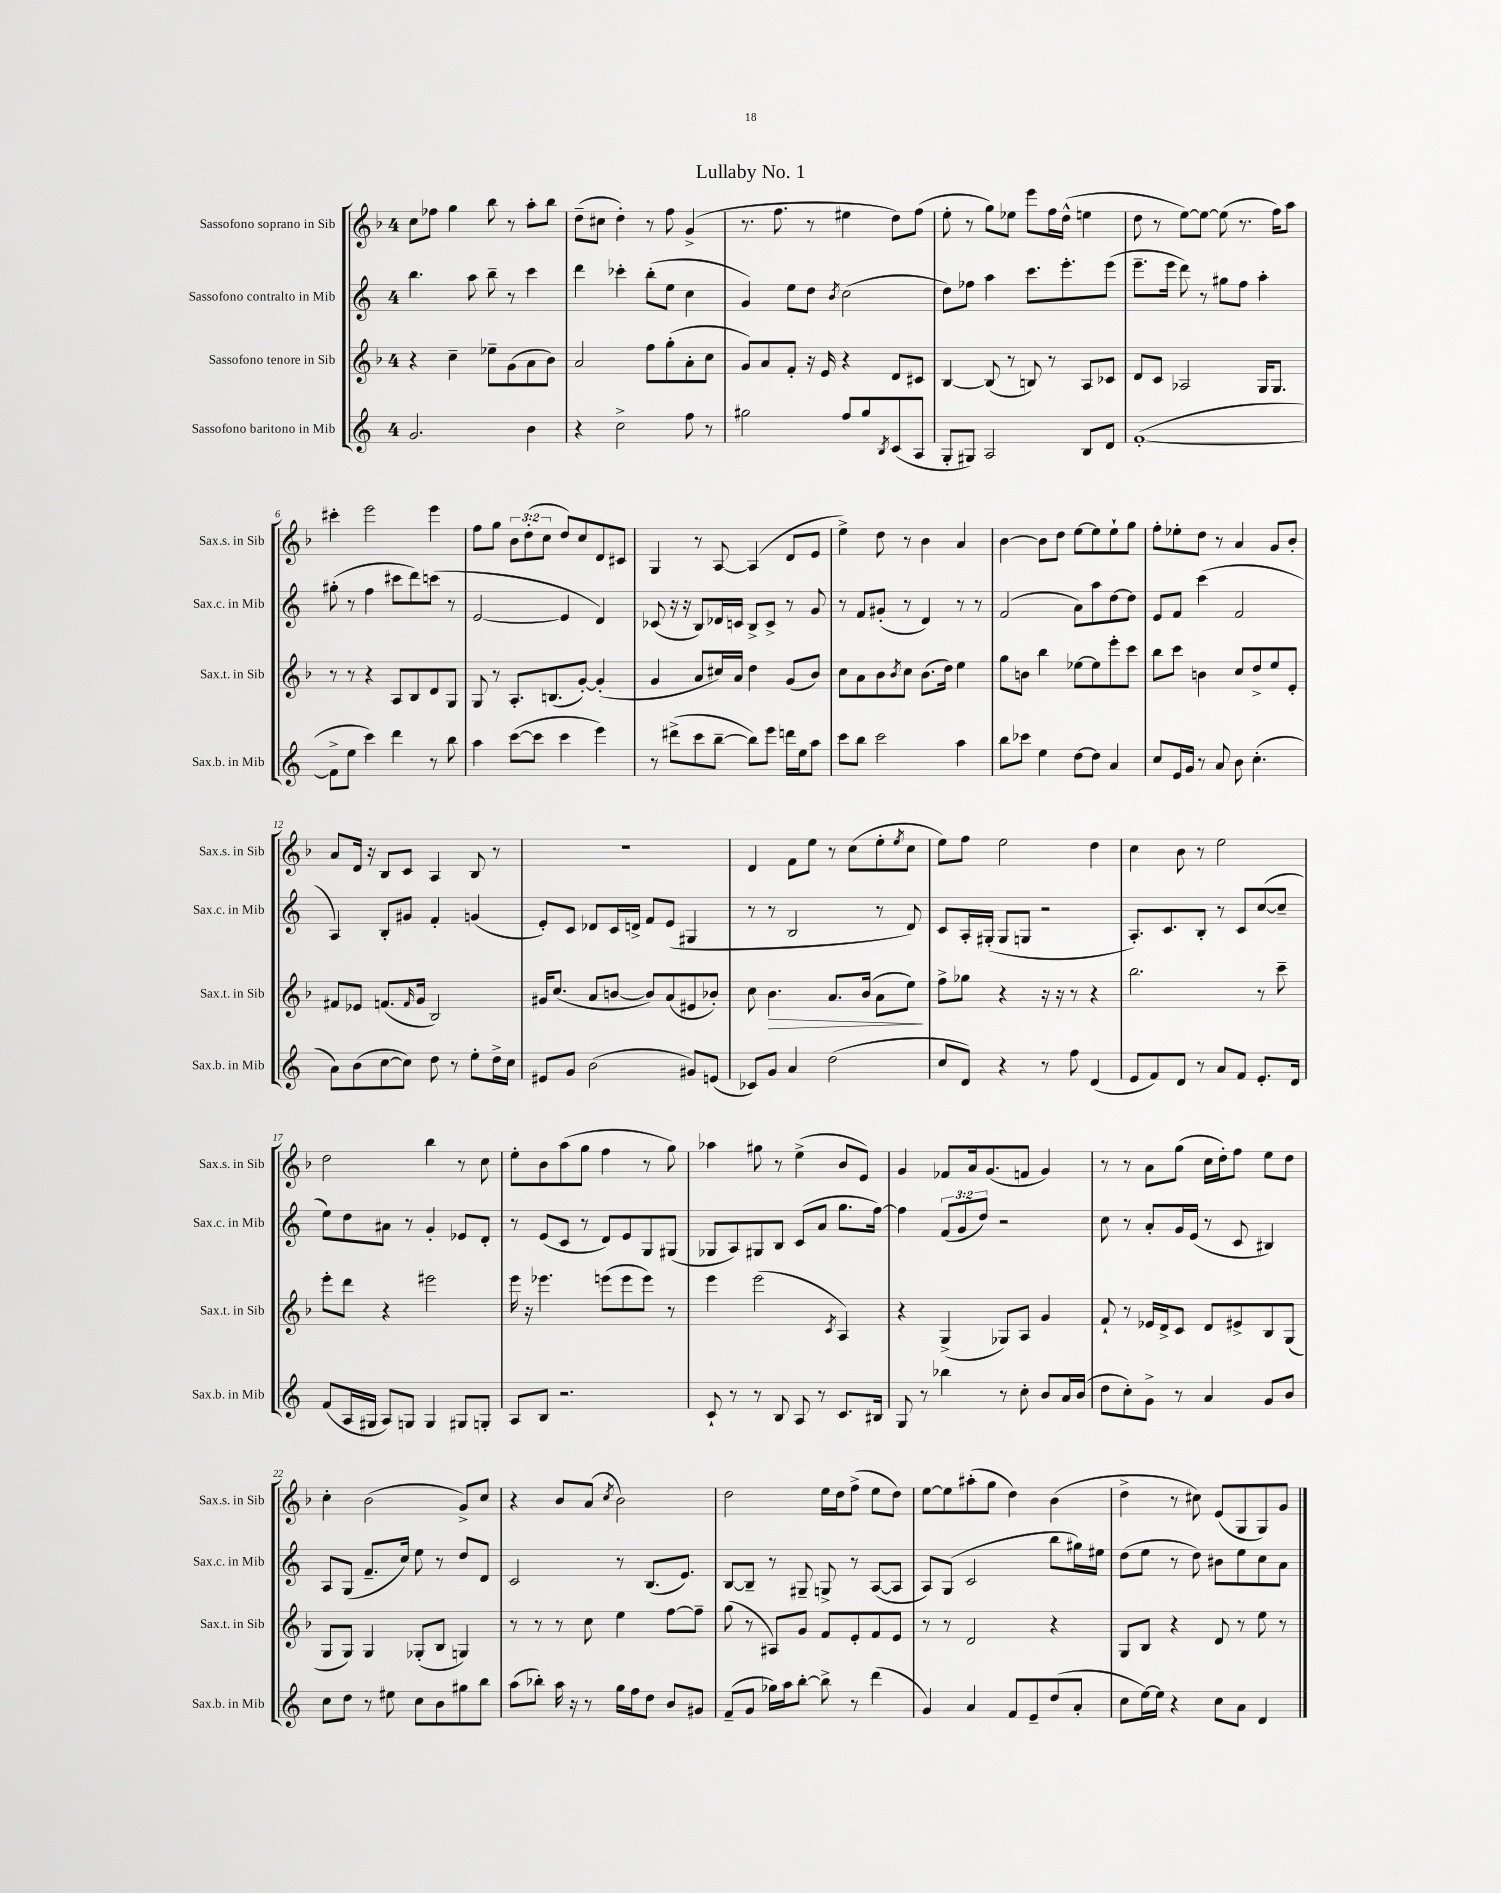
\header { title = "Lullaby No. 1" }
<<
\new StaffGroup <<
\new Staff = "s0" \with { instrumentName = "Sassofono soprano in Sib" shortInstrumentName = "Sax.s. in Sib" } {
    \clef treble \key f \major \once \override Staff.TimeSignature.style = #'single-digit \time 4/4 \override Staff.TupletNumber.text = #tuplet-number::calc-fraction-text
    c''8 fes''8 g''4 bes''8 r8 a''8-. bes''8 |
    d''8--( cis''8 d''4-.) r8 f''8 g'4->( |
    r8. f''8. r8 eis''4 d''8) f''8( |
    e''8-. r8 g''8) ees''8 e'''8 f''16 d''16-^( e''4 |
    d''8 r8 e''8~) e''8~ e''8( r8. f''16) a''8 |
    cis'''4-. e'''2 e'''4 |
    f''8 g''8 \tuplet 3/2 { bes'8 d''8-.( c''8 } d''8) c''8 d'8 cis'8 |
    g4 r8 a8~ a4( d'8 e'8 |
    e''4->) d''8 r8 bes'4 a'4 |
    bes'4~ bes'8 d''8 e''8~ e''8 e''8-! g''8 |
    f''8-. ees''8-. d''8 r8 a'4 g'8 bes'8-. |
    a'8 d'16 r16 bes8 c'8 a4 bes8 r8 |
    R1 |
    d'4 f'8 e''8 r8 c''8( e''8-. \acciaccatura { e''8 } c''8 |
    e''8) f''8 e''2 d''4 |
    c''4 bes'8 r8 e''2 |
    d''2 bes''4 r8 c''8 |
    e''8-. bes'8 a''8( g''8 f''4 r8 g''8) |
    aes''4 gis''8 r8 e''4->( bes'8 e'8) |
    g'4 fes'8 a'16 g'8.( f'8 g'4) |
    r8 r8 a'8 g''8( c''16 d''16-.) f''8 e''8 d''8 |
    c''4-. bes'2( g'8->) c''8 |
    r4 bes'8 a'8( \acciaccatura { c''8 } bes'2) |
    d''2 e''16 d''16 f''8->( e''8 d''8) |
    e''8~ e''8 ais''8-.( g''8 d''4) bes'4( |
    d''4-> r8 cis''8) e'8( g8 g8) g'8 \bar "|." |
}
\new Staff = "s1" \with { instrumentName = "Sassofono contralto in Mib" shortInstrumentName = "Sax.c. in Mib" } {
    \clef treble \key c \major \once \override Staff.TimeSignature.style = #'single-digit \time 4/4 \override Staff.TupletNumber.text = #tuplet-number::calc-fraction-text
    b''4. a''8 b''8-- r8 c'''4 |
    d'''4 ces'''4-. b''8-.( e''8 c''4 |
    g'4) e''8 d''8 \acciaccatura { b'8 } c''2( |
    d''8) fes''8 a''4 c'''8. e'''8.-. e'''8( |
    e'''8.-- e'''16 d'''8) r8 gis''8 f''8 a''4-. |
    gis''8-.( r8 f''4 cis'''8 d'''8) c'''8( r8 |
    e'2~ e'4 d'4) |
    ces'8( r16 r16 b8) des'16 c'16 b8-> c'8-> r8 g'8 |
    r8 f'8 gis'8-.( r8 d'4) r8 r8 |
    f'2( a'8) a''8 d''8~ d''8 |
    e'8 f'8 c'''4( f'2 |
    a4) b8-. gis'8 f'4-. g'4( |
    e'8-.) c'8 des'8 c'16 d'16-> f'8 e'8( gis4 |
    r8 r8 b2 r8 d'8) |
    c'8 a16-. gis16-.( gis8 g8 r2 |
    a8.-.) c'8. b8-. r8 c'8 c''8~( c''8-- |
    e''8) d''8 ais'8 r8 g'4-. ees'8 d'8-. |
    r8 e'8( c'8 r8 d'8) e'8 g8 gis8( |
    ges8 a8) gis8 b8 c'8( a'8 g''8. f''16~) |
    f''4 \tuplet 3/2 { f'8( g'8 d''8) } r2 |
    c''8 r8 a'8-. g'16 e'16( r8 c'8 bis4) |
    a8 g8( f'8.-- c''16) e''8 r8 d''8 d'8 |
    c'2 r8 b8.( e'8.) |
    b8~ b8-- r8 gis8-- g8-> r8 a8~( a8 |
    a8) g8( c'2 b''8 gis''16) eis''16 |
    d''8( e''8 r8 d''8) bis'8 e''8 c''8 a'8 \bar "|." |
}
\new Staff = "s2" \with { instrumentName = "Sassofono tenore in Sib" shortInstrumentName = "Sax.t. in Sib" } {
    \clef treble \key f \major \once \override Staff.TimeSignature.style = #'single-digit \time 4/4
    r4 c''4-- ees''8-- g'8( a'8 bes'8) |
    a'2 f''8 g''8-.( a'8-. c''8 |
    g'8) a'8 f'8-. r16 e'16 r4 d'8 cis'8 |
    bes4~ bes8( r8 b8) r8 a8 ces'8 |
    d'8 c'8 aes2 g16 g8. |
    r8 r8 r4 a8 bes8 d'8 g8 |
    g8 r8 a8.-. b8.( g'8~-.) g'4-.( |
    g'4 a'8 cis''16) a'16 d''4 g'8( bes'8) |
    c''8 a'8 bes'8 \acciaccatura { bes'8 } c''8 bes'8.( d''16) e''4 |
    g''8 b'8 bes''4 ees''8~ ees''8 e'''8-. c'''8 |
    bes''8 c'''8 b'4 c''8 d''8-> e''8 e'8-. |
    fis'8 ees'8 f'8.( \grace { f'16 } g'16 bes2) |
    gis'16 c''8.( a'8 b'8~ b'8) a'8( eis'8 bes'8-.) |
    c''8 bes'4.\> a'8. bes'16( a'8 e''8\!) |
    f''8-> ges''8 r4 r16 r16 r8 r4 |
    bes''2. r8 c'''8-- |
    e'''8-. d'''8 r4 eis'''2 |
    e'''16 r16 ees'''4. e'''8( e'''8 e'''8) r8 |
    e'''4 e'''2( \acciaccatura { c'8 } a4) |
    r4 g4->( ges8) a8 g'4 |
    f'8-! r8 ees'16 d'16-> c'8 d'8 eis'8-> bes8 g8( |
    g8 g8) g4 ges8-.( bes8 g4) |
    r8 r8 r8 c''8 e''4 f''8~ f''8-- |
    g''8( r8 ais8) g'8 f'8 e'8-. f'8 e'8 |
    r8 r8 d'2 r4 |
    g8 bes8 r4 d'8 r8 e''8 r8 \bar "|." |
}
\new Staff = "s3" \with { instrumentName = "Sassofono baritono in Mib" shortInstrumentName = "Sax.b. in Mib" } {
    \clef treble \key c \major \once \override Staff.TimeSignature.style = #'single-digit \time 4/4
    g'2. b'4 |
    r4 c''2-> f''8 r8 |
    gis''2 f''8 gis''8 \acciaccatura { b8 } c'8( a8 |
    g8-. gis8) a2 b8 d'8 |
    f'1~-.( |
    f'8-> e''8 c'''4) d'''4 r8 b''8 |
    a''4 c'''8~( c'''8 c'''4 e'''4) |
    r8 dis'''8->( c'''8 b''8~-- b''8) e'''8 d'''16 e''16 a''8 |
    c'''8 b''8 c'''2 a''4 |
    b''8 ces'''8 e''4 d''8~ d''8 a'4 |
    c''8 e'16 g'16 r8 a'8 b'8 c''4.-.( |
    a'8) b'8( c''8~ c''8) d''8 r8 e''8-. d''16-> c''16 |
    eis'8 g'8 b'2( gis'8) e'8( |
    ces'8) g'8 a'4 d''2( |
    c''8 d'8) r4 r8 f''8 d'4( |
    e'8 f'8) d'8 r8 a'8 f'8 e'8.-. d'16 |
    f'8( a16 gis16 a8) g8 g4 gis8 g8-. |
    a8 b8 r2. |
    c'8-! r8 r8 b8 a8 r8 c'8. bis16 |
    g8 r8 bes''4 r8 c''8-. b'8 a'16 b'16( |
    d''8 c''8-.) g'8-> r8 a'4 g'8 b'8 |
    c''8 d''8 r8 eis''8 c''8 b'8 gis''8 b''8 |
    a''8( bes''8-.) a''16 r16 r8 g''16 f''16 d''8 b'8 gis'8 |
    f'8--( g'8 ges''16) a''16 b''8~-. b''8-> r8 d'''4( |
    g'4) a'4 f'8 e'8-- d''8( a'8-. |
    c''8 e''16~) e''16 r4 c''8 a'8 d'4 \bar "|." |
}
>>
>>
